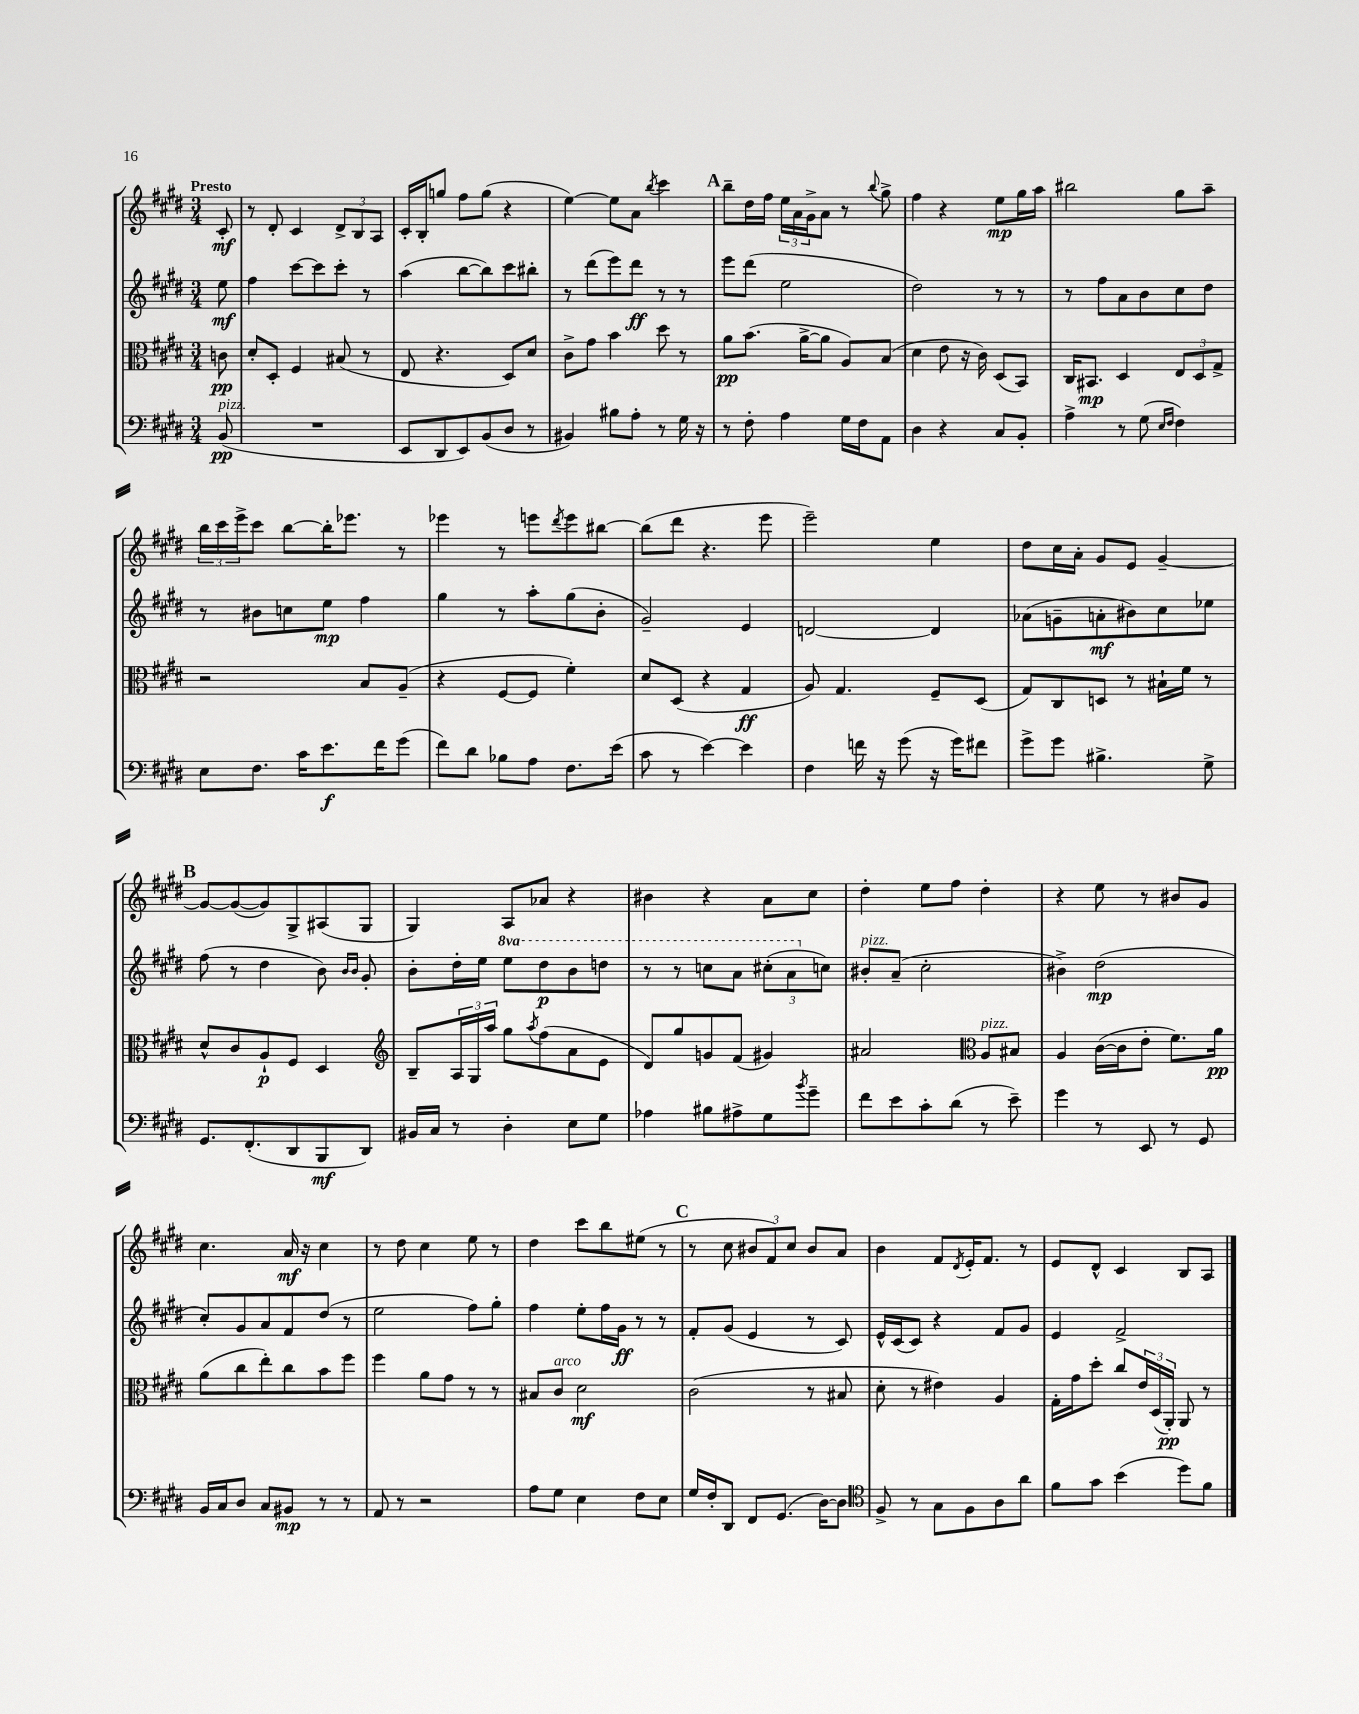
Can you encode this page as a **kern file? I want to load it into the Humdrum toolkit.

**kern	**kern	**kern	**kern
*staff4	*staff3	*staff2	*staff1
*clefF4	*clefC3	*clefG2	*clefG2
*k[f#c#g#d#]	*k[f#c#g#d#]	*k[f#c#g#d#]	*k[f#c#g#d#]
*M3/4	*M3/4	*M3/4	*M3/4
(8BB/	8c\	8ee\	8c#'/
=	=	=	=
2.r	8d#'/L	4ff#\	8r
.	8D#'/J	.	8d#'/
.	4F#/	[8ccc#\L	4c#/
.	.	8ccc#\]	.
.	(8B#/	8ccc#'\J	12d#^/L
.	.	.	12B/
.	8r	8r	.
.	.	.	12A/J
=	=	=	=
8EE/L	8E/	(4aa\	16c#'/LL
.	.	.	16B'/J
8DD#/	4.r	.	8gg/J
8EE/)	.	[8bb\L	8ff#\L
(8BB/	.	8bb\])	(8gg\J
8D#/J	8D#/L)	8ccc#\	4r
8r	8d#/J	8bb#'\J	.
=	=	=	=
4BB#/)	8c#^\L	8r	[4ee\)
.	8g#\J	(8ddd#\L	.
8B#\L	4b\	8eee\)	8ee\]L
8A'\J	.	8ddd#\J	8a\J
.	.	.	8qbb/
8r	8dd#\	8r	4ccc#\
16G#\	8r	8r	.
16r	.	.	.
=	=	=	=
8r	8a\L	8eee\L	8bb~\L
8F#'\	(8.b\J	(8ddd#\J	16dd#\L
.	.	.	16ff#\JJ
4A\	.	2ee\	24ee\LL
.	.	.	24a\
.	[16a^\LK	.	.
.	.	.	24g#^\J
.	8a\]J	.	8a\J
16G#\LL	8A/L)	.	8r
16F#\J	.	.	.
.	.	.	8qqbb/
8AA\J	(8B/J	.	8gg#^\
=	=	=	=
4D#\	4d#\	2dd#\)	4ff#\
4r	8e\	.	4r
.	16r	.	.
.	16c#\)	.	.
8C#/L	(8D#/L	8r	8ee\L
8BB'/J	8BB/J)	8r	16gg#\L
.	.	.	16aa\JJ
=	=	=	=
4A^\	16C#/LK	8r	2bb#\
.	8.BB#/J	.	.
.	.	8ff#\L	.
8r	4D#/	8a\	.
(8G#\	.	8b\	.
16qqE/LL	.	.	.
16qqF#/JJ	.	.	.
4F#\)	12E/L	8cc#\	8gg#\L
.	12D#/	.	.
.	.	8dd#\J	8aa~\J
.	12G#^/J	.	.
=	=	=	=
8E\L	2r	8r	24bb\LL
.	.	.	24ccc#\
.	.	.	24eee^\J
8.F#\J	.	8b#\L	8ccc#\J
.	.	8cc\	[8bb\L
16c#\LK	.	.	.
8.e\	.	8ee\J	16bb'\]K
.	.	.	8.eee-\J
.	8B/L	4ff#\	.
16f#\K	.	.	.
(8g#\J	(8A~/J	.	8r
=	=	=	=
8f#\L)	4r	4gg#\	4eee-\
8d#\J	.	.	.
8B-\L	[8F#/L	8r	8r
8A\J	8F#/]J	8aa'\L	8eee\L
.	.	.	8qddd#/
8.F#\L	4f#'\)	(8gg#\	8eee\
.	.	8b'\J	[8bb#\J
(16e\Jk	.	.	.
=	=	=	=
8c#\	8d#/L	2g#~/)	(8bb#\]L
8r	(8D#/J	.	8ddd#\J
[4e\)	4r	.	4.r
4e\]	4G#/	4e/	.
.	.	.	8eee\
=	=	=	=
4F#\	8A/)	[2d/	2eee~\)
.	4.G#/	.	.
16f\	.	.	.
16r	.	.	.
(8g#\	.	.	.
16r	8F#~/L	4d/]	4ee\
16g#\LK)	.	.	.
8f#\J	(8D#/J	.	.
=	=	=	=
8g#^\L	8G#/L)	(8a-\L	8dd#\L
8g#\J	8C#/	8g~\	16cc#\L
.	.	.	16a'\JJ
4.B#^\	8D/J	8a'\	8g#/L
.	8r	8b#\)	8e/J
.	16B#`\LL	8cc#\	[4g#~/
.	16f#\JJ	.	.
8G#^\	8r	8ee-\J	.
=	=	=	=
8.GG#/L	8d#^^/L	(8ff#\	8g#/_L
.	8c#/	8r	(8g#/_
(8.FF#'/	.	.	.
.	8A`/	4dd#\	8g#/])
8DD#/	8F#/J	.	8G#^/
8BBB/	4D#/	8b\)	(8A#/
.	.	16qqb/LL	.
.	.	16qqb/JJ	.
8DD#/J)	.	8g#'/	8G#/J
=	=	=	=
*	*clefG2	*	*
16BB#/LL	8B~/L	8b'\L	4G#/)
16C#/JJ	.	.	.
8r	24A/L	16dd#'\L	.
.	24G#/	.	.
.	.	16ee\JJ	.
.	24aa/JJ	.	.
4D#'\	8gg#\L	8eee\L	8A/L
.	8qaa/	.	.
.	(8ff#\	8ddd#\	8a-/J
8E\L	8a\	8bb\	4r
8G#\J	8e\J	8ddd\J	.
=	=	=	=
4A-\	8d#/L)	8r	4b#\
.	8gg#/	8r	.
8B#\L	8g/	8ccc\L	4r
8A#^\	(8f#/J	8aa\J	.
8G#\	4g#/)	(12ccc#'\L	8a\L
.	.	12aa\	.
8qb/	.	.	.
8g#~\J	.	.	8cc#\J
.	.	12cc\J)	.
=	=	=	=
8f#\L	2a#/	8b#'/L	4dd#'\
8e\	.	(8a~/J	.
8c#'\	.	2cc#'\	8ee\L
(8d#\J	.	.	8ff#\J
*	*clefC3	*	*
8r	8A/L	.	4dd#'\
8e~\)	8B#/J	.	.
=	=	=	=
4g#\	4A/	4b#^\)	4r
8r	([16c#\LL	(2dd#\	8ee\
.	16c#\]J	.	.
8EE/	8e'\J	.	8r
8r	8.f#\L)	.	8b#/L
8GG#/	.	.	8g#/J
.	16a\Jk	.	.
=	=	=	=
16BB/LL	(8a\L	8cc#'/L)	4.cc#\
16C#/J	.	.	.
8D#/J	8cc#\	8g#/	.
8C#/L	8ee'\)	8a/	.
8BB#/J	8cc#\	8f#/	16a/
.	.	.	16r
8r	8b\	(8dd#/J	4cc#\
8r	8ff#\J	8r	.
=	=	=	=
8AA/	4ff#\	2ee\	8r
8r	.	.	8dd#\
2r	8a\L	.	4cc#\
.	8g#\J	.	.
.	8r	8ff#\L)	8ee\
.	8r	8gg#'\J	8r
=	=	=	=
8A\L	8B#/L	4ff#\	4dd#\
8G#\J	8c#/J	.	.
4E\	2d#\	8ee'\L	8ccc#\L
.	.	16ff#\L	8bb\
.	.	16g#\JJ	.
8F#\L	.	8r	(8ee#\J
8E\J	.	8r	8r
=	=	=	=
16G#/LL	(2c#\	8f#'/L	8r
16F#'/J	.	.	.
8DD#/J	.	(8g#/J	8cc#\
8FF#/L	.	4e/	12b#/L
.	.	.	12f#/)
(8.GG#/J	.	.	.
.	.	.	12cc#/J
.	8r	8r	8b#/L
[16D#\LK)	.	.	.
8D#\]J	8B#/	8c#/)	8a/J
=	=	=	=
*clefC4	*	*	*
8F#^/	8d#'\	16e^^/LL	4b\
.	.	(16c#/J	.
8r	8r	8c#/J)	.
8G#\L	4e#\)	4r	8f#/L
.	.	.	8qd#/
8F#\	.	.	16e'/K
.	.	.	8.f#/J
8A\	4A/	8f#/L	.
8a\J	.	8g#/J	8r
=	=	=	=
8f#\L	16G#'\LL	4e/	8e/L
.	16g#\J	.	.
8g#\J	8dd#'\J	.	8d#^^/J
(4b\	8cc#/L	2f#^/	4c#/
.	24e/L	.	.
.	(24D#/	.	.
.	24AA'/JJ)	.	.
8dd#\L)	8AA/	.	8B/L
8f#\J	8r	.	8A/J
==	==	==	==
*-	*-	*-	*-
